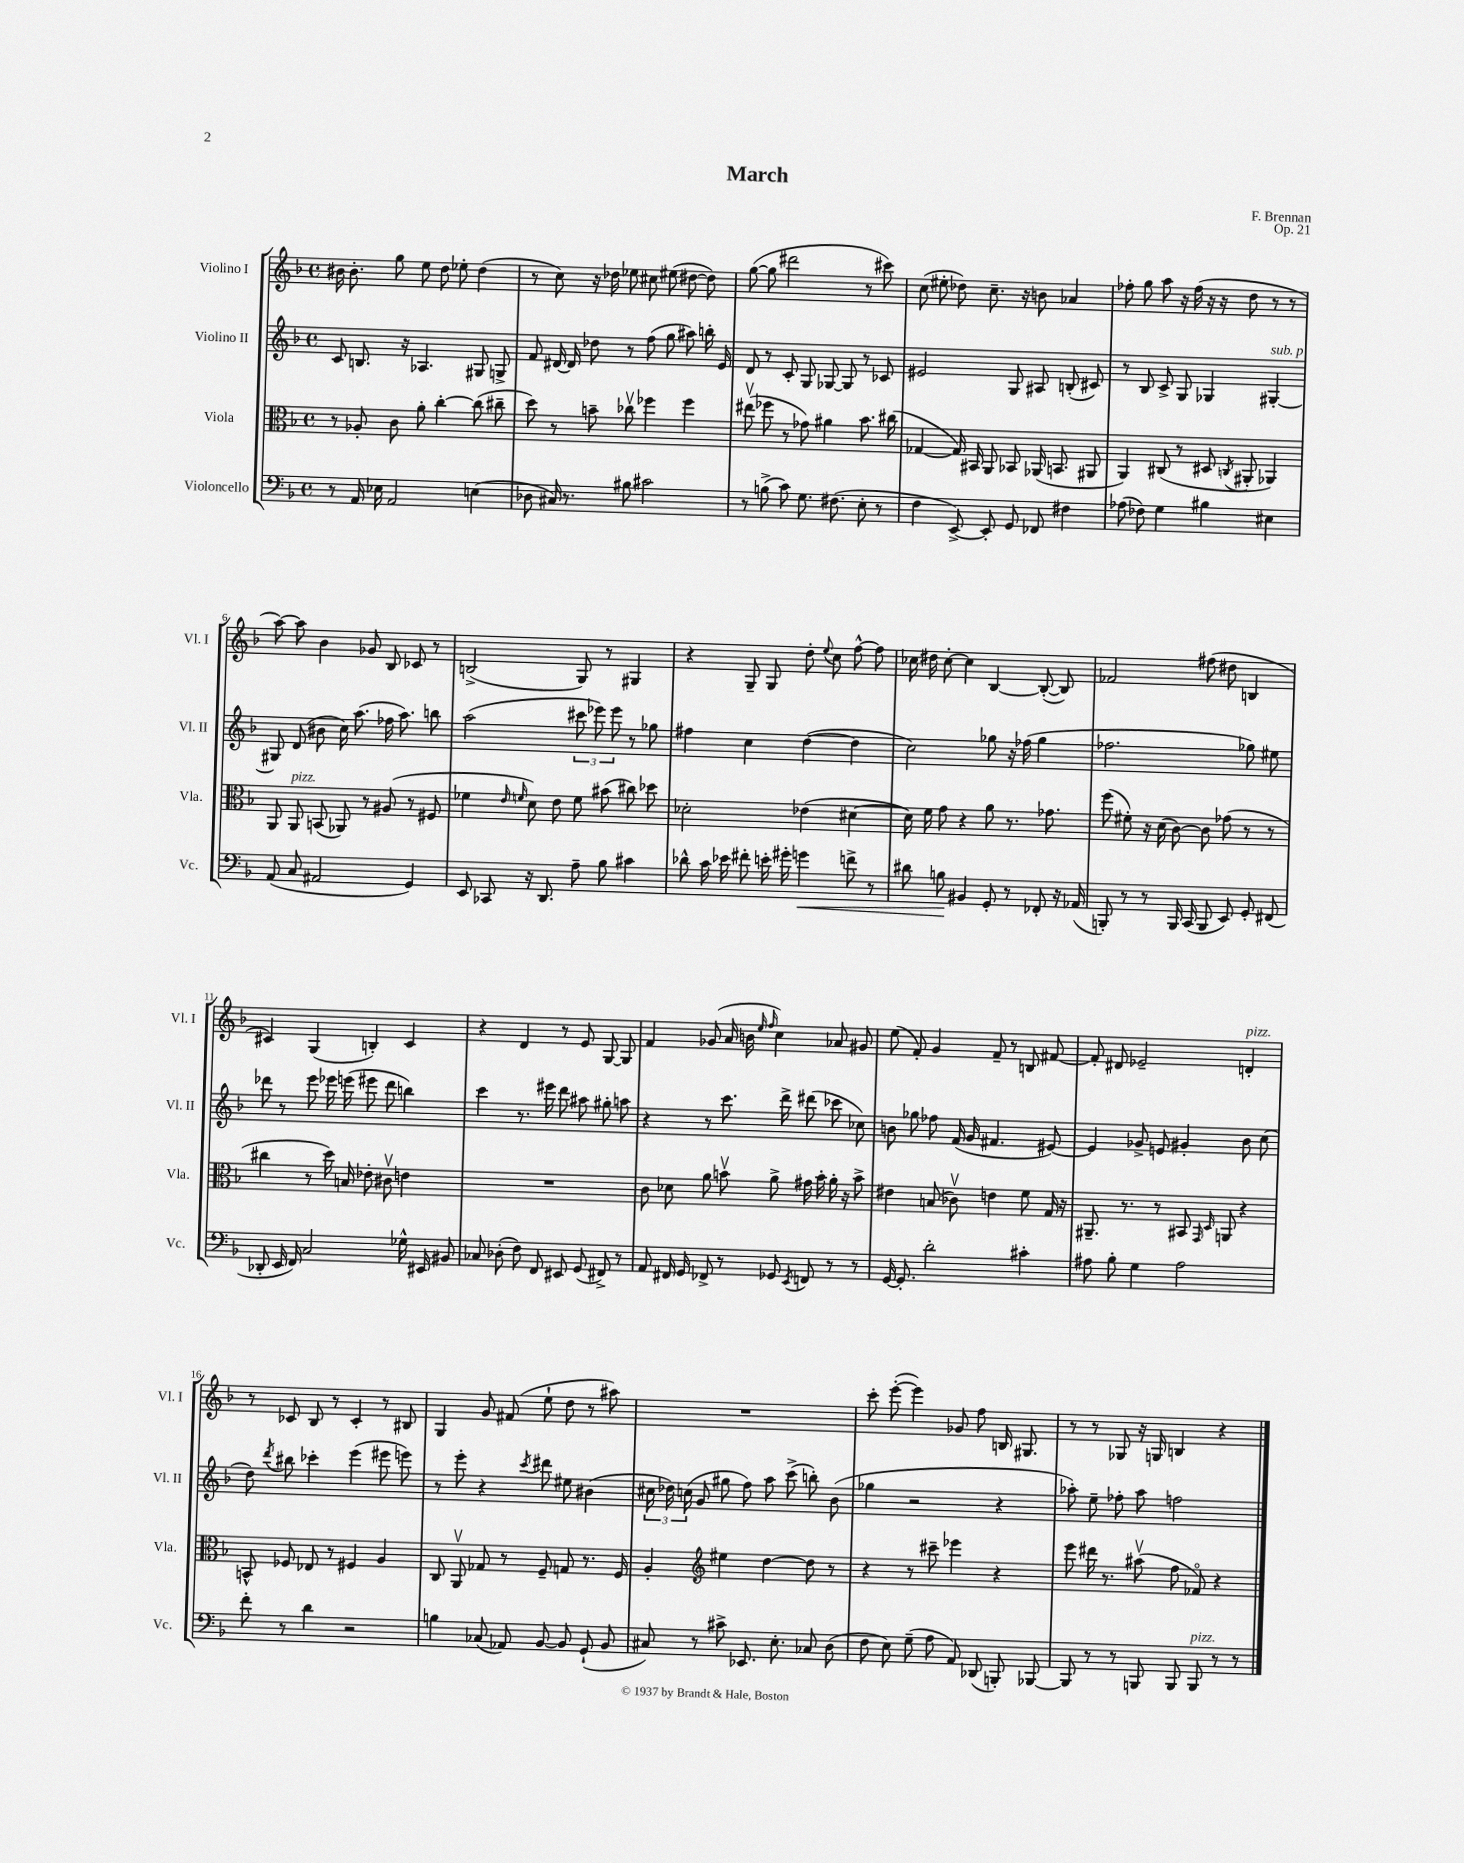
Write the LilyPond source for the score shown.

\header { title = "March" composer = "F. Brennan" opus = "Op. 21" }
<<
\new StaffGroup <<
\new Staff = "s0" \with { instrumentName = "Violino I" shortInstrumentName = "Vl. I" } {
    \clef treble \key f \major \defaultTimeSignature \time 4/4
    \autoBeamOff bis'16 bis'8.-. g''8 e''8 d''8 ees''8-. d''4( |
    r8 c''8) r16 des''16 ees''8 cis''8 eis''8( dis''8~ dis''8) |
    g''8~( g''8 dis'''2 r8 cis'''8) |
    c''8( eis''8-. des''8) c''8.-- r16 b'8 aes'4 |
    fes''8-. g''8 a''8 r16 fes''16( r16 r16 d''8 r8 r8 |
    a''8~) a''8 bes'4 ges'8 bes8 ces'8 r8 |
    b2->( g8) r8 gis4 |
    r4 g8-- g8 d''8-. \appoggiatura { e''8 } c''8 f''8~-^ f''8 |
    ces''16 dis''16 ces''8~-. ces''4 bes4~ bes8~-.( bes8) |
    fes'2 fis''8( dis''8 b4 |
    cis'4) g4( b4-.) cis'4 |
    r4 d'4 r8 e'8 g8~ g8 |
    f'4 ges'8( a'16 b'16 \grace { e''16 f''16 } c''4) aes'8 gis'8 |
    e''8( f'8-.) g'4 f'8-- r8 b8 fis'8~ |
    fis'8-. dis'8 ees'2-- d'4-.^\markup { \italic "pizz." } |
    r8 ces'8 bes8 r8 ces'4-. r8 bis8 |
    g4 g'8 fis'8( e''8-! d''8 r8 ais''8) |
    R1 |
    c'''8-. e'''8~-.( e'''4) ges'8 f''8 b16 gis8. |
    r8 r8 ges8 r16 g16 b4 r4 \bar "|." |
}
\new Staff = "s1" \with { instrumentName = "Violino II" shortInstrumentName = "Vl. II" } {
    \clef treble \key f \major \defaultTimeSignature \time 4/4
    \autoBeamOff c'8 b8. r16 aes4. gis8 g8-> |
    f'8 dis'16~ dis'16 des''8 r8 f''8( g''8 ais''8) b''16-. e'16 |
    d'8 r8 c'8-. g8 ges8~ ges8 r8 ces'8 |
    eis'2 g8 ais8 b8-.( cis'8) |
    r8 bes8 c'8-> g8 ges4 gis4~-.^\markup { \italic "sub. p" } |
    gis8 d'8( bis'8 c''16) a''8.( fes''16 a''8.) b''8 |
    a''2( \tuplet 3/2 { cis'''8 ees'''8) ees'''8 } r8 ges''8 |
    fis''4 c''4 d''4~( d''4 |
    c''2) ges''8 r16 fes''16( ges''4 |
    fes''2. ges''8) eis''8 |
    des'''8 r8 e'''8 ees'''16 e'''16( eis'''8 des'''8 b''4) |
    c'''4 r8. eis'''16 d'''8 ais''8 gis''8-. a''8 |
    r4 r8 c'''8. d'''16-> dis'''8( ces'''8 ces''8) |
    b'8 ges''8 fes''8 f'16( g'16 fis'4. eis'8~) |
    eis'4 ges'8-> e'8 gis'4-. bes'8 c''8( |
    d''8) \acciaccatura { d'''8 } bis''8 ces'''4-. e'''4( eis'''8 e'''8) |
    r8 e'''8-. r4 \acciaccatura { c'''8 } dis'''8 eis''8 bis'4( |
    \tuplet 3/2 { cis''16 des''16) c''16( } g'8 gis''8 f''8) a''8 c'''8->( b''8-.) bes'8( |
    ges''4 r2 r4 |
    aes''8-.) e''8-- fes''8-. aes''8 f''2 \bar "|." |
}
\new Staff = "s2" \with { instrumentName = "Viola" shortInstrumentName = "Vla." } {
    \clef alto \key f \major \defaultTimeSignature \time 4/4
    \autoBeamOff r8 aes8-. c'8 a'8-. c''4~-. c''8( cis''8-- |
    d''8) r8 b'8-- ces''8\upbow fes''4 fes''4 |
    eis''8\upbow( fes''8 r8 ges'8) ais'4 bes'8. cis''16( |
    ges4~ ges16) bis,16 a,8 bes,8 aes,16( b,8. ais,8 |
    a,4) cis8( r8 dis8 \acciaccatura { c8 } ais,8-. aes,4) |
    a,8 a,8^\markup { \italic "pizz." } b,8( aes,8) r8 ais8( r8 fis8 |
    fes'4 \grace { e'16 f'16 } d'8) e'8 f'8 bis'8( cis''8) des''8 |
    des'2-. ees'4( dis'4~ |
    dis'16) f'16 g'8 r4 a'8 r8. ges'8. |
    f''8( fis'8-.) r16 d'16( c'8~) c'8 ges'8( r8 r8 |
    cis''4 r8 d''16) b16 ees'8-. cis'8\upbow e'4 |
    R1 |
    c'8 des'8 a'8 b'8\upbow a'8-> gis'16 b'16-. a'16-. r16 b'8-> |
    eis'4 b8( ces'8\upbow) e'4 f'8 g16 r16 |
    ais,8.-- r8. r8 bis,8 \grace { g,16 d16 } a,8 r4 |
    b,8-^ fes8 ees8 r8 fis4 a4 |
    c8 a,8\upbow ges8 r8 f8-- g8 r8. f16 |
    a4-. \clef treble eis''4 d''4~ d''8 r8 |
    r4 r8 cis'''8-- ees'''4 r4 |
    e'''8 dis'''16 r8. ais''8\upbow( f''8 fes'8\flageolet) r4 \bar "|." |
}
\new Staff = "s3" \with { instrumentName = "Violoncello" shortInstrumentName = "Vc." } {
    \clef bass \key f \major \defaultTimeSignature \time 4/4
    \autoBeamOff r8 a,16 ees16 a,2 e4( |
    des8 cis16) r8. bis8 cis'2 |
    r8 b8->( c'8) g8. fis8.( e8-. r8 |
    f4 e,8~->) e,8-. g,8 fes,8 fis4 |
    aes8( fes8) g4 bis4 eis4 |
    a,8( c8 ais,2 g,4) |
    e,8 ces,8 r16 d,8. a8-- bes8 cis'4 |
    des'8-^ c'16 ees'16 fis'8-. e'16-. gis'16-. g'4\< f'8-> r8 |
    dis'8 b8\! bis,4 g,8-. r8 fes,8-. r16 aes,16( |
    b,,8-.) r8 r8 b,,16 c,16( b,,8 e,8) g,8-. fis,8( |
    des,8-. e,16 f,16) c2 ges16-^ eis,16 bis,8 |
    ces8 des8-.( f8) f,8 eis,8 g,8( fis,8->) r8 |
    a,8 fis,16 g,16 fes,8-> r8 ges,8 \acciaccatura { e,8 } f,8 r8 r8 |
    g,16~ g,8.-. d'2-. cis'4-. |
    ais8 bes8-. g4 ais2 |
    f'8-. r8 d'4 r2 |
    b4 ces8( aes,8) bes,8~ bes,8 g,8-!( bes,8 |
    cis8) r8 cis'8-> ees,8. e8.-. ces8 d8( |
    f8 e8) g8--( a8 a,8) des,8( b,,8-.) bes,,8~ |
    bes,,8 r8 r8 b,,8 b,,8 b,,8^\markup { \italic "pizz." } r8 r8 \bar "|." |
}
>>
>>
